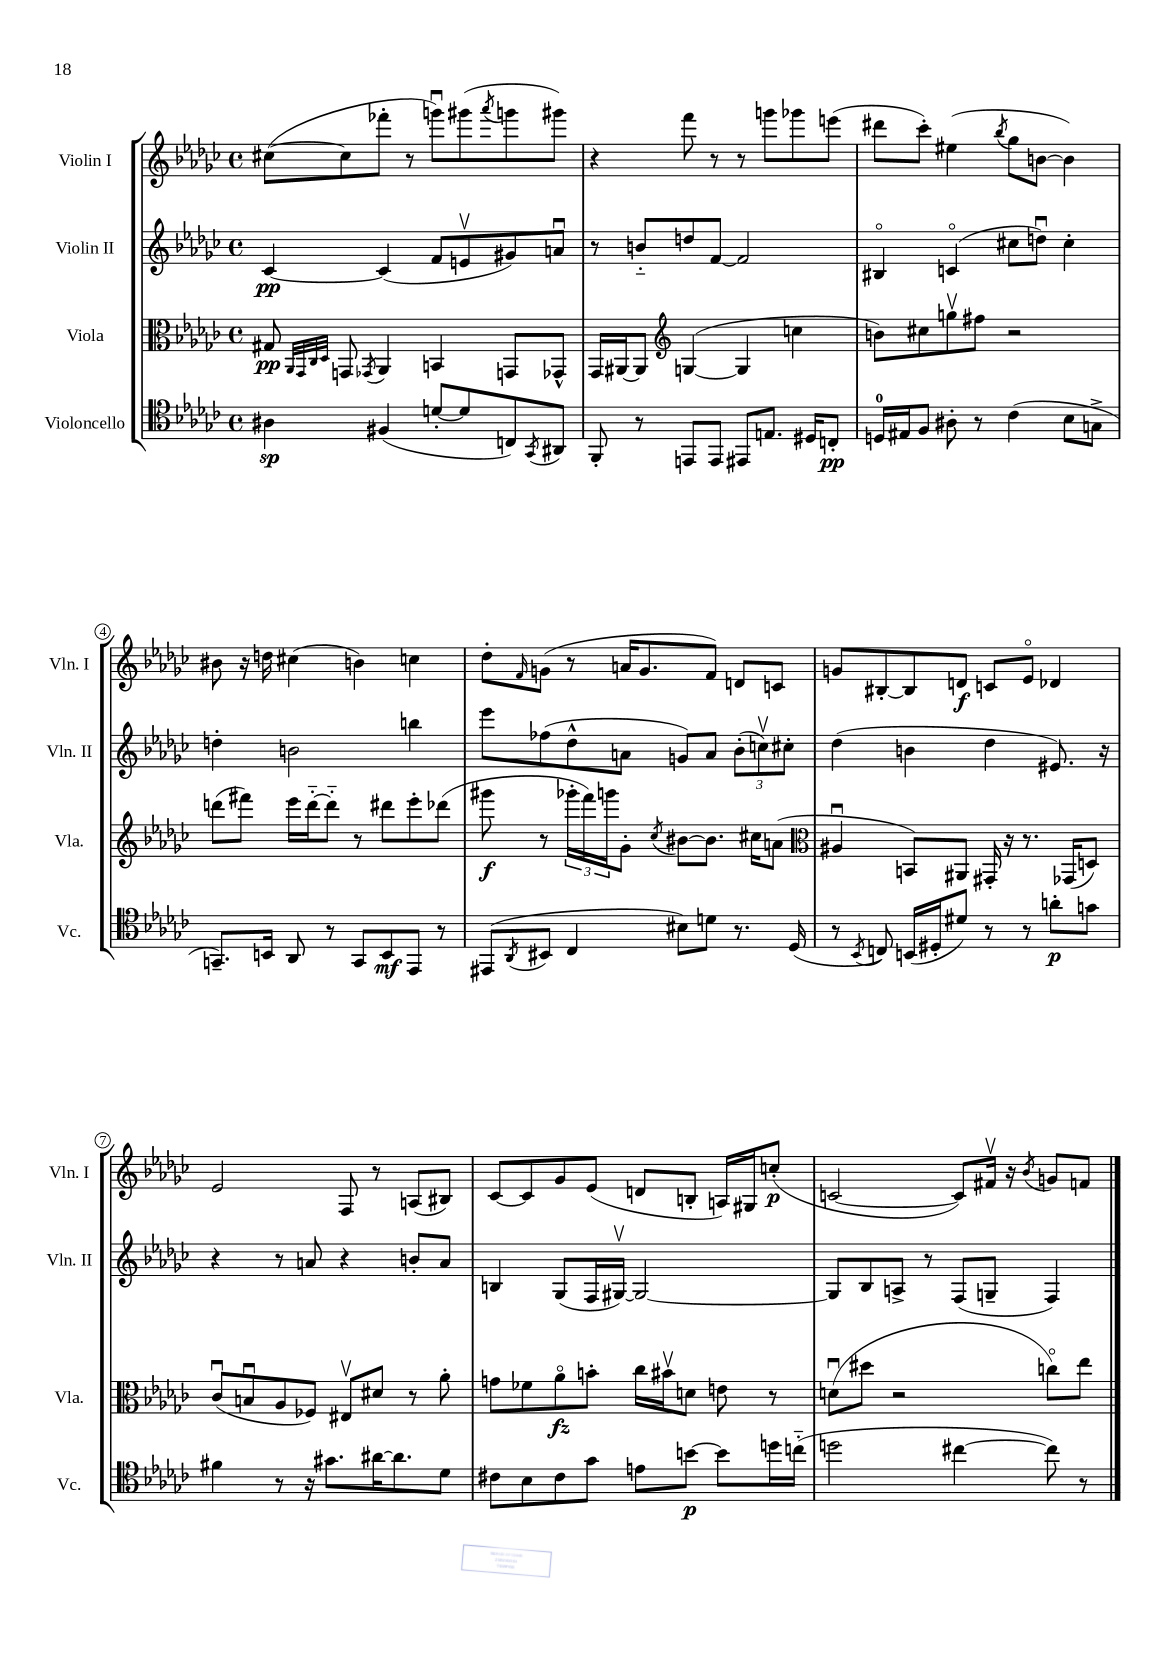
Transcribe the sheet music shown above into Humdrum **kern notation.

**kern	**kern	**kern	**kern
*staff4	*staff3	*staff2	*staff1
*clefC4	*clefC3	*clefG2	*clefG2
*k[b-e-a-d-g-c-]	*k[b-e-a-d-g-c-]	*k[b-e-a-d-g-c-]	*k[b-e-a-d-g-c-]
*M4/4	*M4/4	*M4/4	*M4/4
*met(c)	*met(c)	*met(c)	*met(c)
4A#	8G#	[4c-	([8cc#
.	32qqAA-	.	.
.	32qqGG-	.	.
.	32qqC-	.	.
.	32qqD-	.	.
.	8GG	.	8cc#]
.	8qGG-	.	.
(4F#	4AA-	(4c-]	8fff-'
.	.	.	8r
[8d'	4BB	8f	8gggu)
8d]	.	8ev	(8ggg#
.	.	.	8qaaa-
8C)	8GG	8g#)	8ggg
8qGG-	.	.	.
8AA#	8GG-^^	8au	8ggg#)
=	=	=	=
8FF'	16GG-	8r	4r
.	[16AA#	.	.
8r	8AA#]	8b'~	.
*	*clefG2	*	*
8EE	([4G	8dd	8fff
8EE	.	[8f	8r
8EE#	4G]	2f]	8r
8.E	.	.	8ggg
.	4cc	.	8ggg-
16D#	.	.	.
8C'	.	.	(8eee
=	=	=	=
16D	8b)	4B#o	8ddd#
16E#	.	.	.
8F	8cc#	.	8ccc-')
8A#'	8ggv	(4co	(4ee#
8r	8ff#	.	.
.	.	.	8qbb-
(4c-	2r	8cc#	8gg-
.	.	8ddu)	[8b
8B-	.	4cc#'	4b])
8G^	.	.	.
=	=	=	=
8.GG~)	(8ddd	4dd'	8b#
.	8fff#)	.	16r
16BB	.	.	16dd
8AA-	16eee-	2b	(4cc#
.	[16ddd'~	.	.
8r	8ddd'~]	.	.
8GG	8r	.	4b)
8BB	8ddd#	.	.
8EE-	8eee-'	4bb	4cc
8r	(8ddd-	.	.
=	=	=	=
(8EE#	8ggg#	8eee-	8dd-'
8qAA-	.	.	16qqf
8BB#	8r	(8ff-	(8g
4C-	24ggg-'	8dd-^^	8r
.	24fff)	.	.
.	24ggg	.	.
.	8g-'	8a	16a
.	.	.	8.g
.	8qcc-	.	.
8B#)	[8b#	8g)	.
8d	8.b#]	8a	8f)
8.r	.	(12b-'	8d
.	16cc#	.	.
.	.	12ccv)	.
.	(8a	.	8c
.	.	12cc#'	.
(16D-	.	.	.
=	=	=	=
*	*clefC3	*	*
8r	4A#u	(4dd-	8g
8qBB-	.	.	.
8C)	.	.	[8B#'
(16BB	8BB)	4b	8B#]
16D#'	.	.	.
8d#)	8AA#	.	8d
8r	16GG#'	4dd-	8c
.	16r	.	.
8r	8.r	.	8e-o
8a'	.	8.e#)	4d-
.	(16GG-	.	.
8g	8D)	.	.
.	.	16r	.
=	=	=	=
4f#	(8c-u	4r	2e-
.	8Bu	.	.
8r	8A-	8r	.
16r	8F-)	8a	.
8.g#	.	.	.
.	8E#v	4r	8F
[16a#	8d#	.	8r
8.a#]	.	.	.
.	8r	8b'	(8A
8d-	8a-'	8a	8B#)
=	=	=	=
8c#	8g	4B	[8c-
8B-	8f-	.	8c-]
8c#	8a-o	(8G-	8g-
8g-	8b'	16F	(8e-
.	.	[16G#v)	.
8e	16cc-	2G#_	8d
.	16b#v	.	.
[8b	8d	.	8B'
8b]	8e	.	16A)
.	.	.	16G#
16dd	8r	.	(8cc'
(16cc'~	.	.	.
=	=	=	=
2dd	(8du	8G#]	[2c
.	8dd#	8B-	.
.	2r	8A^	.
.	.	8r	.
[4cc#	.	(8F	8c])
.	.	8G~	16f#v
.	.	.	16r
.	.	.	8qb-
8cc#])	8cco)	4F)	8g
8r	8ee-	.	8f
==	==	==	==
*-	*-	*-	*-
